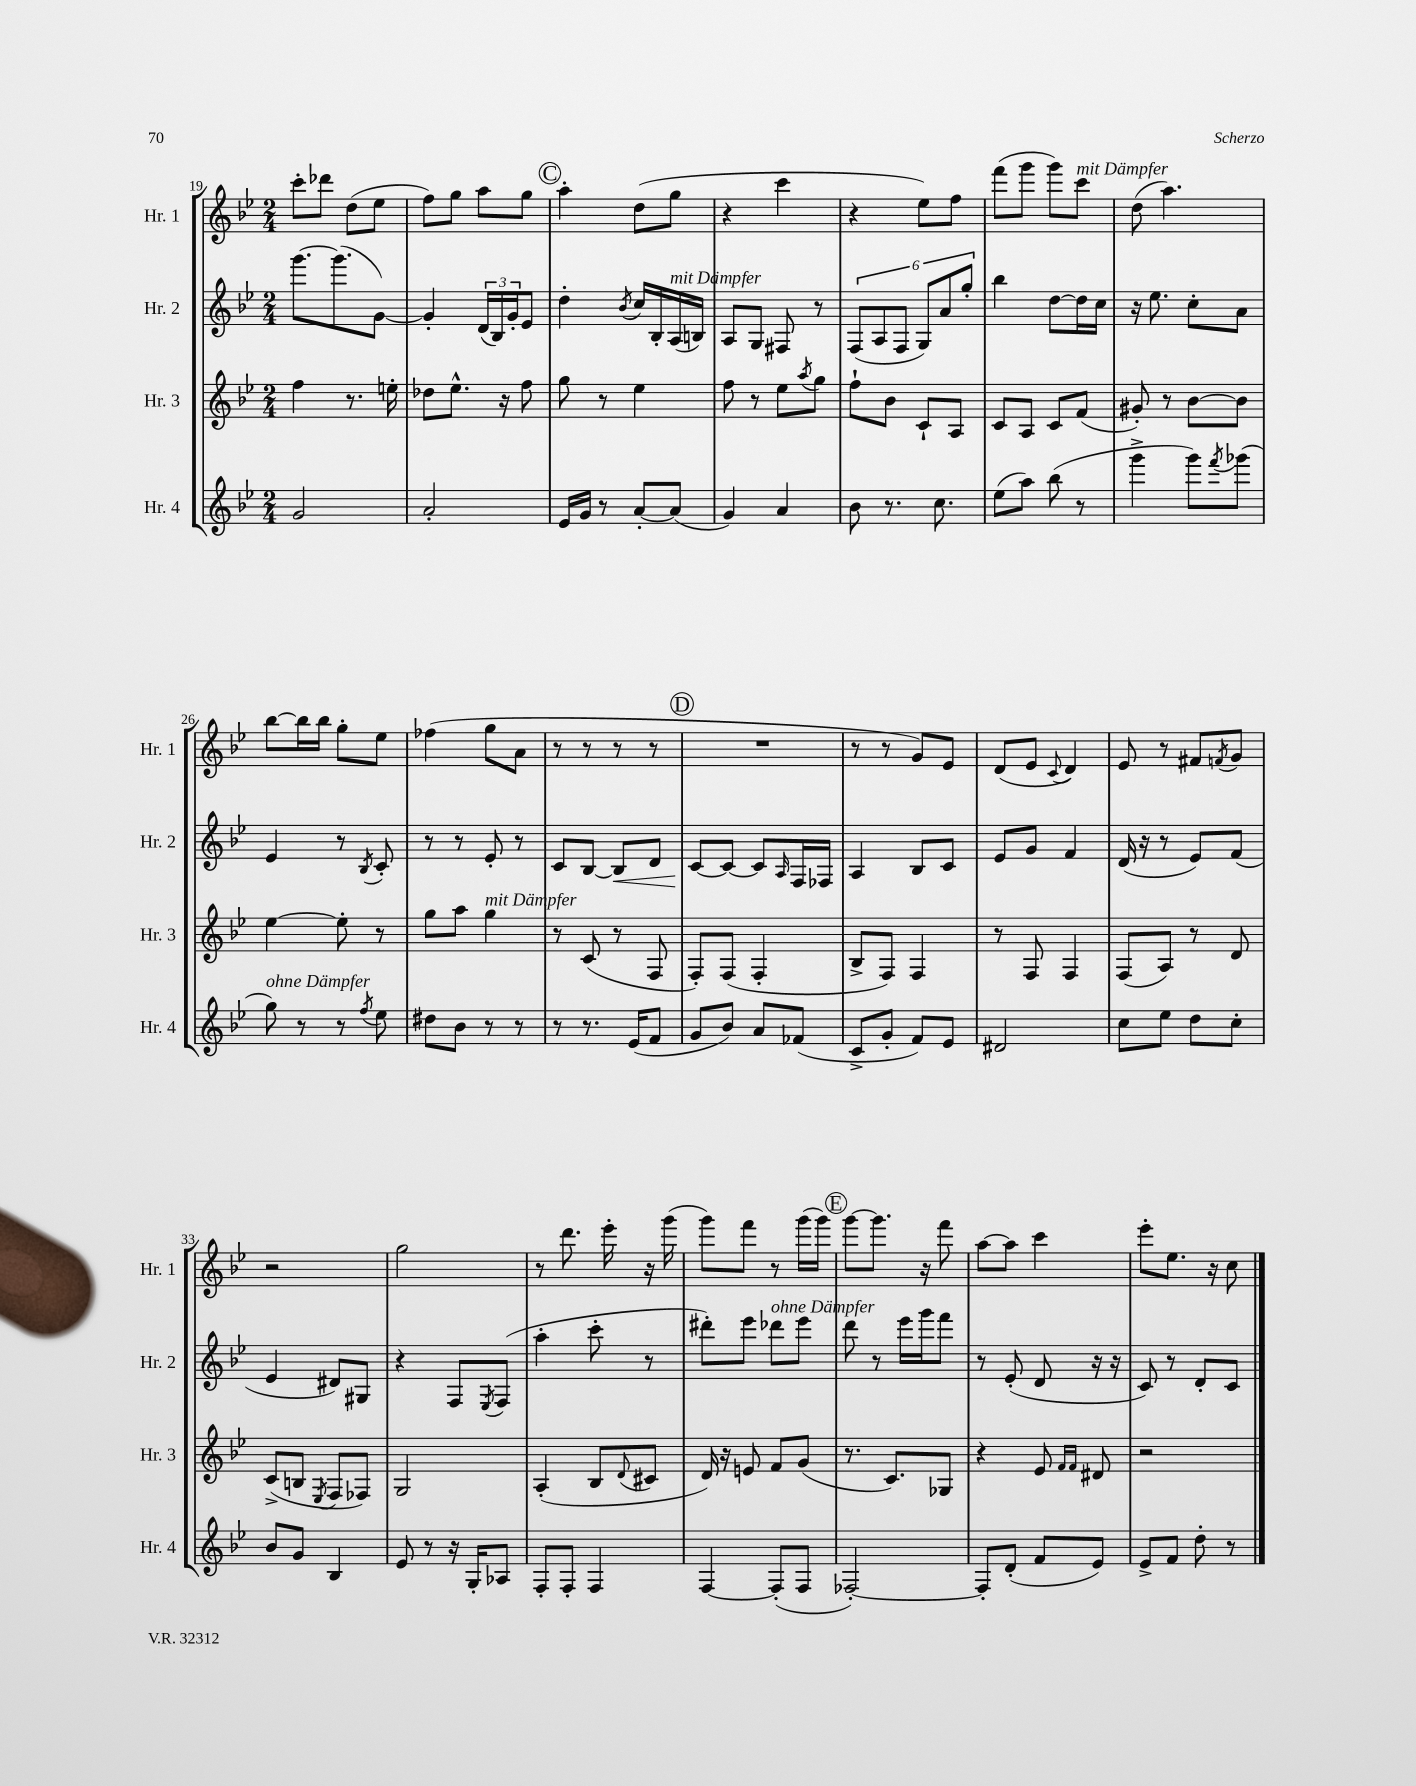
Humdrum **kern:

**kern	**kern	**kern	**dynam	**kern
*part4	*part3	*part2	*part2	*part1
*staff4	*staff3	*staff2	*staff2	*staff1
*I"Hr. 4	*I"Hr. 3	*I"Hr. 2	*	*I"Hr. 1
*I'Hr. 4	*I'Hr. 3	*I'Hr. 2	*	*I'Hr. 1
*clefG2	*clefG2	*clefG2	*	*clefG2
*k[b-e-]	*k[b-e-]	*k[b-e-]	*	*k[b-e-]
*M2/4	*M2/4	*M2/4	*	*M2/4
=19	=19	=19	=19	=19
2g/	4ff\	[8.ggg\L	.	8ccc'\L
.	.	.	.	8ddd-X\J
.	.	(8.ggg\]	.	.
.	8.r	.	.	(8dd\L
.	.	[8g\J)	.	8ee-\J
.	16een'\	.	.	.
=20	=20	=20	=20	=20
2a'/	8dd-X\L	4g'/]	.	8ff\L)
.	8.ee-^^\J	.	.	8gg\J
.	.	(24d/LL	.	8aa\L
.	.	24B-/)	.	.
.	16r	.	.	.
.	.	24g'/J	.	.
.	8ff\	8e-/J	.	8gg\J
!!LO:REH:place=s1:t=C
=21	=21	=21	=21	=21
16e-/LL	8gg\	4dd'\	.	4aa'\
16g/JJ	.	.	.	.
8r	8r	.	.	.
.	.	8qb-/	.	.
[8a'/L	4ee-\	16cc/LL	.	(8dd\L
.	.	16B-'/	.	.
!	!	!LO:TX:a:i:t=mit Dämpfer	!	!
(8a/J]	.	(16A/	.	8gg\J
.	.	16Bn/JJ)	.	.
=22	=22	=22	=22	=22
4g/)	8ff\	8A/L	.	4r
.	8r	8G/J	.	.
4a/	8ee-\L	8F#X/	.	4ccc\
.	8qaa/	.	.	.
.	8gg\J	8r	.	.
=23	=23	=23	=23	=23
8b-\	8ff`\L	(12F/L	.	4r
.	.	12A/	.	.
8.r	8b-\J	.	.	.
.	.	12F/J	.	.
.	8c`/L	12G/L)	.	8ee-\L)
8.cc\	.	.	.	.
.	.	12a/	.	.
.	8A/J	.	.	8ff\J
.	.	12gg'/J	.	.
=24	=24	=24	=24	=24
(8ee-\L	8c/L	4bb-\	.	(8fff\L
8aa\J)	8A/J	.	.	8ggg\J
(8bb-\	8c/L	[8dd\L	.	8ggg\L)
!	!	!	!	!LO:TX:a:i:t=mit Dämpfer
8r	(8f/J	16dd\L]	.	8ccc\J
.	.	16cc\JJ	.	.
=25	=25	=25	=25	=25
4ggg^\	8g#X'/)	16r	.	(8dd\
.	.	8.ee-\	.	.
.	8r	.	.	4.aa\)
8ggg\L)	[8b-\L	8cc'\L	.	.
8qfff/	.	.	.	.
(8ggg-X\J	8b-\J]	8a\J	.	.
!!LO:LB:g=z
=26	=26	=26	=26	=26
!LO:TX:a:i:t=ohne Dämpfer	!	!	!	!
8gg\)	[4ee-\	4e-/	.	[8bb-\L
8r	.	.	.	16bb-\L]
.	.	.	.	16bb-\JJ
8r	8ee-'\]	8r	.	8gg'\L
8qff/	.	8qB-/	.	.
8ee-\	8r	8c'/	.	8ee-\J
=27	=27	=27	=27	=27
8dd#X\L	8gg\L	8r	.	(4ff-X\
8b-\J	8aa\J	8r	.	.
!	!LO:TX:a:i:t=mit Dämpfer	!	!	!
8r	4gg\	8e-'/	.	8gg\L
8r	.	8r	.	8a\J
=28	=28	=28	=28	=28
8r	8r	8c/L	.	8r
8.r	(8c/	[8B-/J	.	8r
!	!	!	!LO:HP:b	!
.	8r	8B-/L]	<	8r
(16e-/KL	.	.	.	.
8f/J	8F/	8d/J	.	8r
!!LO:REH:place=s1:t=D
=29	=29	=29	=29	=29
8g/L	8F'/L)	[8c/L	.	2r
8b-/J)	(8F/J	8c/J_	[	.
8a/L	4F'/	8c/L]	.	.
.	.	16qqA/	.	.
(8f-X/J	.	16F/L	.	.
.	.	16F-X/JJ	.	.
=30	=30	=30	=30	=30
8c^/L	8B-^/L	4A/	.	8r
8g'/J	8F/J)	.	.	8r
8f/L)	4F/	8B-/L	.	8g/L)
8e-/J	.	8c/J	.	8e-/J
=31	=31	=31	=31	=31
2d#X/	8r	8e-/L	.	(8d/L
.	8F/	8g/J	.	8e-/J
.	.	.	.	8qqc/
.	4F/	4f/	.	4d/)
=32	=32	=32	=32	=32
8cc\L	(8F/L	(16d/	.	8e-/
.	.	16r	.	.
8ee-\J	8A/J)	8r	.	8r
8dd\L	8r	8e-/L)	.	8f#X/L
.	.	.	.	8qfn/
8cc'\J	8d/	(8f/J	.	8g/J
!!LO:LB:g=z
=33	=33	=33	=33	=33
8b-/L	(8c^/L	4e-/	.	2r
8g/J	8Bn/J	.	.	.
.	8qE-/	.	.	.
4B-/	8F/L	8d#X/L)	.	.
.	8F-X/J)	8G#X/J	.	.
=34	=34	=34	=34	=34
8e-/	2G/	4r	.	2gg\
8r	.	.	.	.
16r	.	8F/L	.	.
16G'/KL	.	.	.	.
.	.	8qE-/	.	.
8A-X/J	.	(8F/J	.	.
=35	=35	=35	=35	=35
8F'/L	(4A'/	4aa'\	.	8r
8F'/J	.	.	.	8.ddd\
4F/	8B-/L	8ccc'\	.	.
.	.	.	.	16eee-'\
.	8qqd/	.	.	.
.	8c#X/J	8r	.	16r
.	.	.	.	(16ggg\
=36	=36	=36	=36	=36
[4F/	16d/)	8ddd#X'\L)	.	8ggg\L)
.	16r	.	.	.
.	8en/	8eee-\J	.	8fff\J
!	!	!LO:TX:a:i:t=ohne Dämpfer	!	!
(8F'/L]	8f/L	8ddd-X\L	.	8r
8F/J	(8g/J	8eee-\J	.	(16ggg\LL
.	.	.	.	16ggg\JJ)
!!LO:REH:place=s1:t=E
=37	=37	=37	=37	=37
[2F-X'/)	8.r	8ddd\	.	[8ggg\L
.	.	8r	.	8.ggg\J]
.	8.c/L)	.	.	.
.	.	16eee-\LL	.	.
.	.	16ggg\J	.	16r
.	8G-X/J	8fff\J	.	8fff\
=38	=38	=38	=38	=38
8F-'/L]	4r	8r	.	[8aa\L
(8d'/J	.	(8e-'/	.	8aa\J]
8f/L	8e-/	8d/	.	4ccc\
.	16qqf/LL	.	.	.
.	16qqf/JJ	.	.	.
8e-/J)	8d#X/	16r	.	.
.	.	16r	.	.
=39	=39	=39	=39	=39
8e-^/L	2r	8c/)	.	8eee-'\L
8f/J	.	8r	.	8.ee-\J
8dd'\	.	8d'/L	.	.
.	.	.	.	16r
8r	.	8c/J	.	8cc\
==	==	==	==	==
*-	*-	*-	*-	*-
